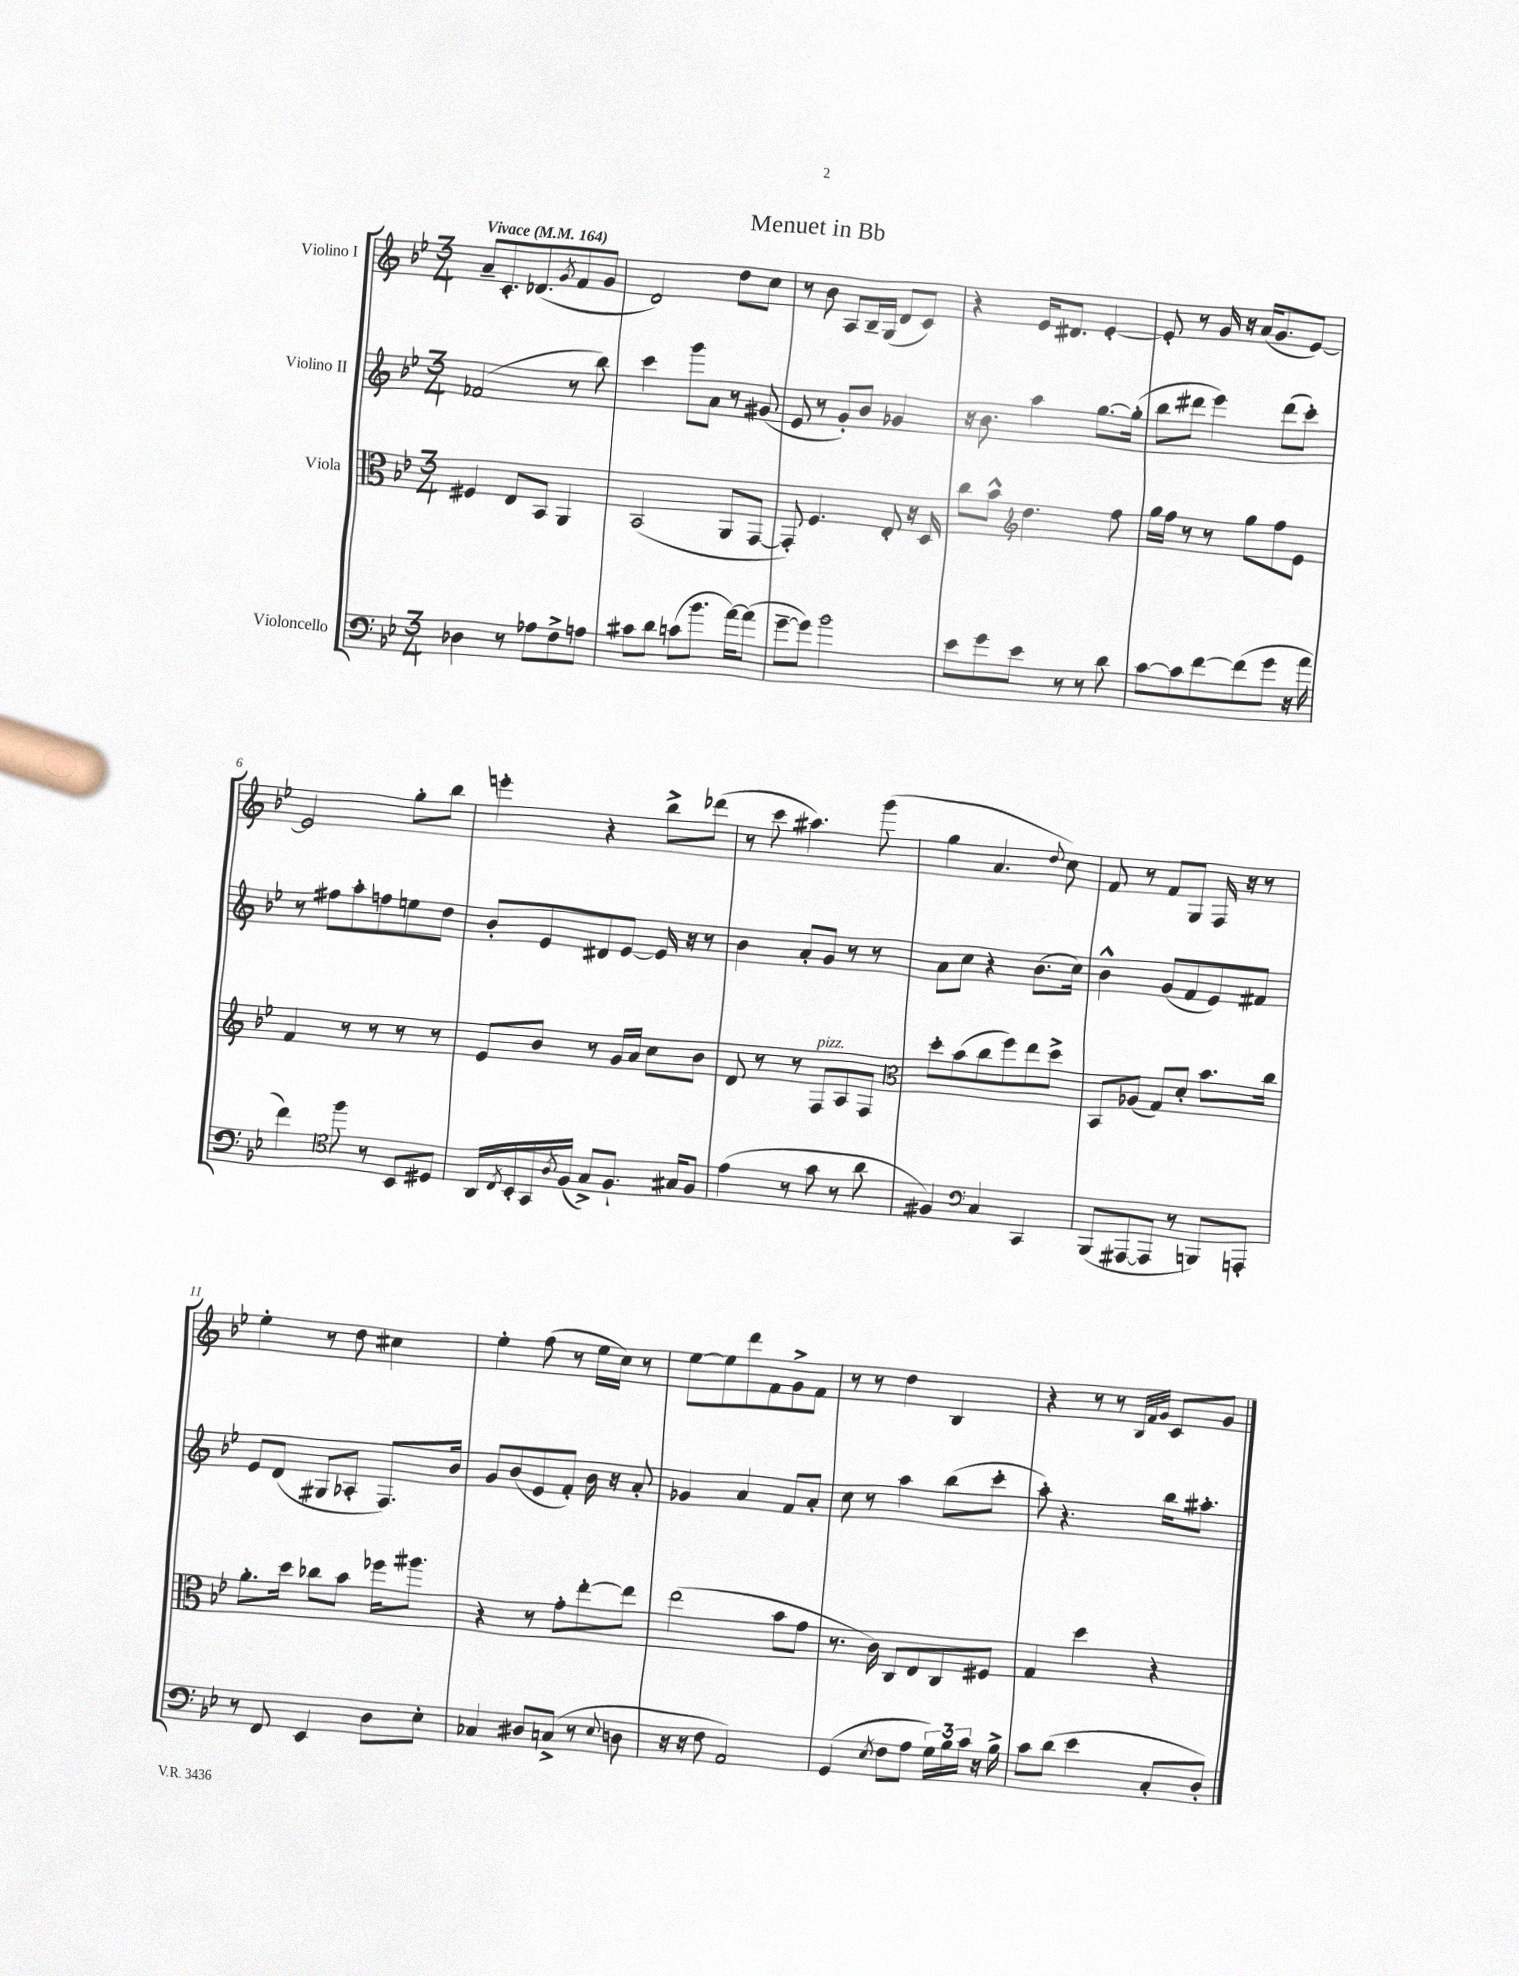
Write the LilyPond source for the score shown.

\header { title = "Menuet in Bb" }
<<
\new StaffGroup <<
\new Staff = "s0" \with { instrumentName = "Violino I" } {
    \clef treble \key bes \major \numericTimeSignature \time 3/4 \tempo "Vivace" 4 = 164
    a'8-- c'8.-. des'8.( \acciaccatura { g'8 } f'8 g'8 |
    d'2) d''8 c''8 |
    r8 bes'8 a8 bes16-- g16( d'8 c'8) |
    r4 ees'16 dis'8. ees'4~-. |
    ees'8-. r8 g'16 r16 a'16( g'8. ees'8~) |
    ees'2 g''8-. bes''8 |
    e'''4-. r4 bes''8-> des'''8( |
    r8 c'''8 ais''4.) g'''8( |
    g''4 a'4. \appoggiatura { d''8 } c''8) |
    f'8 r8 f'8 g8 f16 r16 r8 |
    ees''4-. r8 d''8 cis''4 |
    ees''4-. f''8( r8 ees''16 c''16) r8 |
    ees''8~ ees''8 d'''8 f'8 g'8-> f'8 |
    r8 r8 d''4 bes4 |
    r4 r8 r8 \grace { bes32 f'32 g'32 } c'8 g'8 \bar "|." |
}
\new Staff = "s1" \with { instrumentName = "Violino II" } {
    \clef treble \key bes \major \numericTimeSignature \time 3/4
    fes'2( r8 bes''8) |
    c'''4 g'''8 a'8 r8 gis'8( |
    ees'8 r8 g'8-.) bes'8 ges'4 |
    r16 bes'8. a''4 g''8.~ g''16-.( |
    bes''8 dis'''8 ees'''4) dis'''8( c'''8-.) |
    r8 fis''8 a''8-. f''8 e''8 d''8 |
    bes'8-. ees'8 dis'8 ees'8~ ees'16 r16 r8 |
    bes'4 a'8-. g'8 r8 r8 |
    a'8 c''8 r4 bes'8.( c''16) |
    bes'4-^ g'8( f'8 ees'8) fis'8 |
    ees'8 d'8( gis8 aes8-. f8.) bes'16 |
    g'8 bes'8( ees'8 f'8-.) bes'16 r16 a'8-. |
    ges'4 a'4 f'8 a'8-. |
    c''8 r8 a''4 bes''8( c'''8-. |
    a''8-.) r4. bes''16 ais''8.-. \bar "|." |
}
\new Staff = "s2" \with { instrumentName = "Viola" } {
    \clef alto \key bes \major \numericTimeSignature \time 3/4
    fis4 ees8 bes,8 a,4 |
    bes,2( a,8 g,8~ |
    g,8-.) f4. ees8-. r16 d16 |
    c''8 bes'8-^ \clef treble d''4. f''8 |
    g''16 f''16 r8 r8 g''8 f''8 ees'8 |
    f'4 r8 r8 r8 r8 |
    ees'8 bes'8 r8 g'16 a'16 c''8 bes'8 |
    d'8 r8 r8 f8^\markup { \italic "pizz." } a8 f8 |
    \clef alto d''8-. bes'8( c''8 f''8) ees''8 d''8-> |
    bes,8 aes8( g8) d'8-. bes'8. c''16 |
    a'8.-. d''16 ces''8 bes'8 fes''16 ais''8. |
    r4 r8 g'8-. ees''8~-. ees''8 |
    ees''2( bes'8 g'8 |
    r8. c'16) c8 ees8 c8 fis8 |
    g4 d''4 r4 \bar "|." |
}
\new Staff = "s3" \with { instrumentName = "Violoncello" } {
    \clef bass \key bes \major \numericTimeSignature \time 3/4
    des4 r8 aes8 f8-> a8 |
    cis'8 d'8 c'8( bes'8. a'16~) a'8( |
    g'8~-- g'8) bes'2 |
    ees'8 g'8 ees'8 r8 r8 d'8 |
    c'8~ c'8 f'8~ f'8( g'8 r16 a'16 |
    f'4) \clef tenor f''8 r8 bes,8 dis8 |
    a,16 \acciaccatura { c8 } bes,16-. g,16 \acciaccatura { a8 } f16( g8->) f8.-! gis16 f8 |
    ees'4( r8 g'8 r8 a'8 |
    fis4) \clef bass c4 c,4 |
    bes,,8( ais,,8~ ais,,8 r8 b,,8) a,,8-. |
    r8 f,8 ees,4 d8 ees8-. |
    ces4 dis8 c8->( r8 \appoggiatura { ees8 } d8 |
    r16 r16 f8 a,2) |
    g,4( \acciaccatura { ees8 } f8 a8 \tuplet 3/2 { g16) bes16 c'16 } r16 bes16-> |
    c'8 d'8( ees'4 c8-. d8-.) \bar "|." |
}
>>
>>
